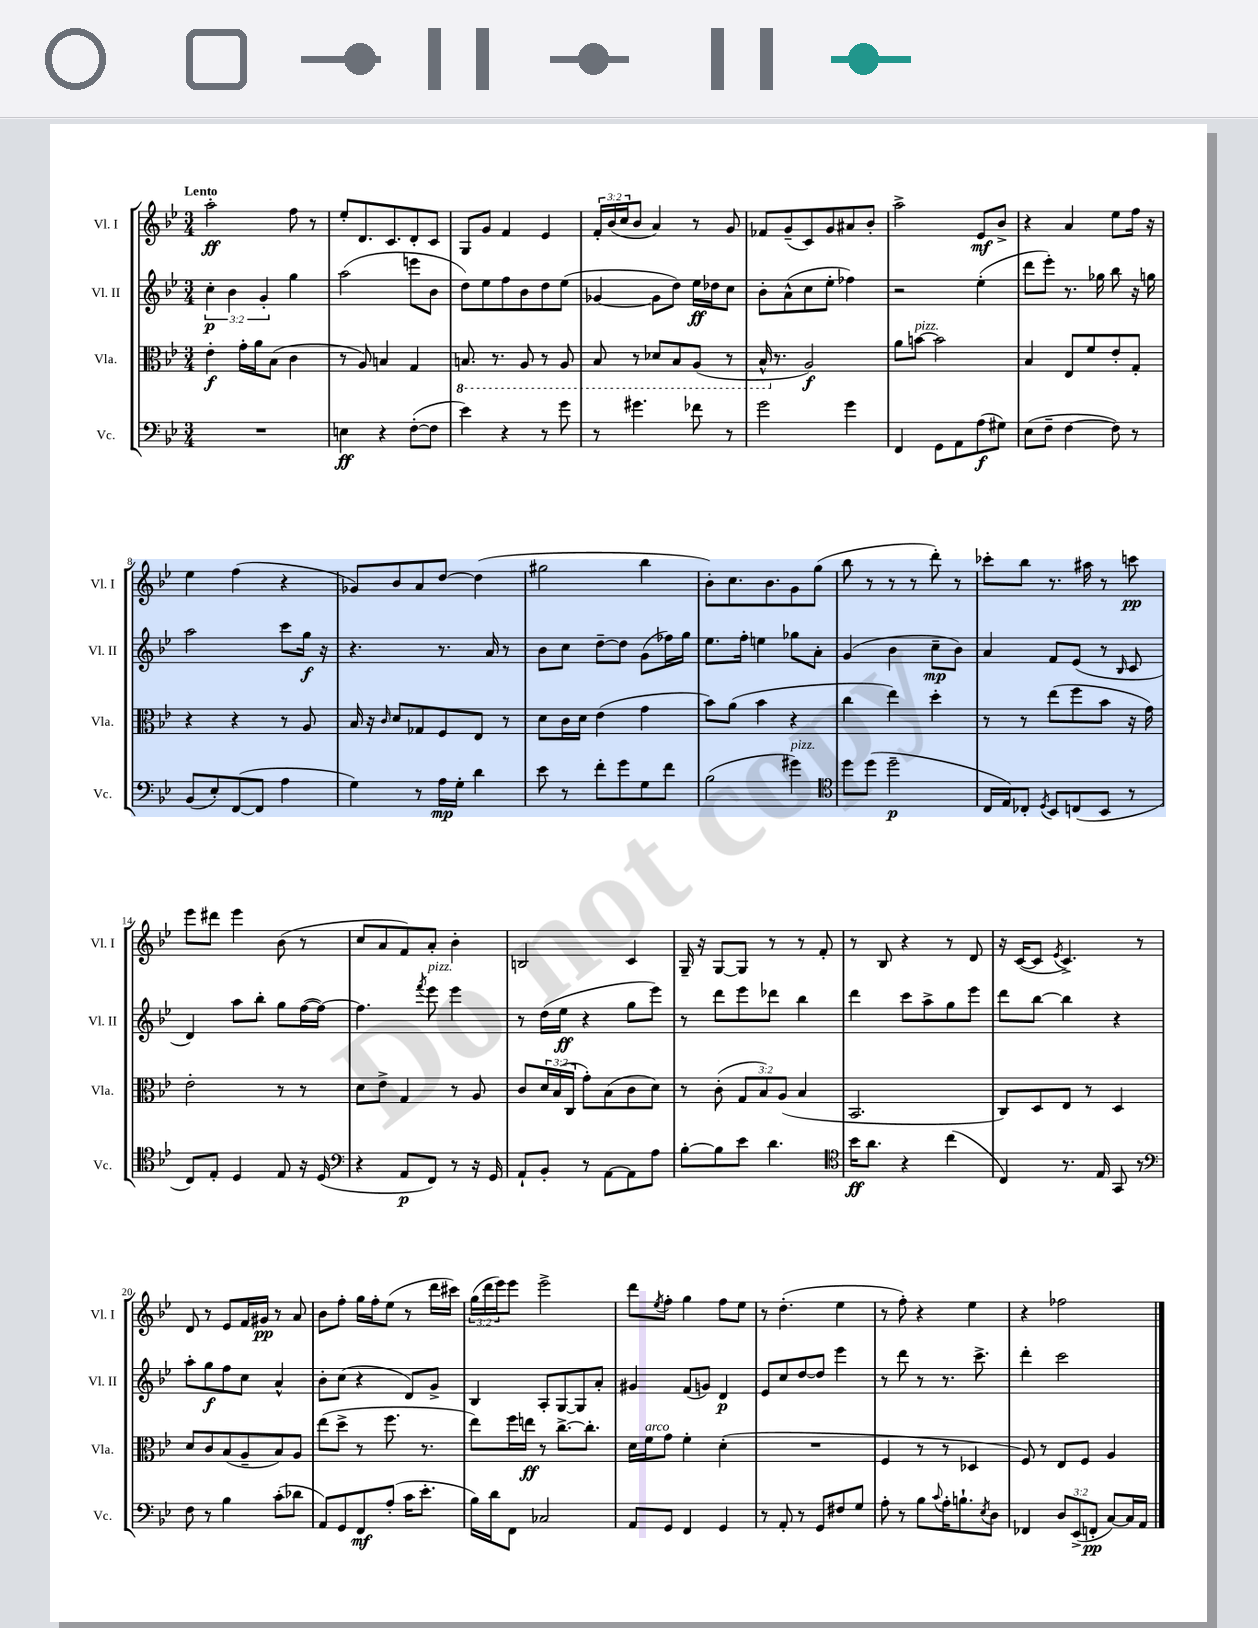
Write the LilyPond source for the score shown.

<<
\new StaffGroup <<
\new Staff = "s0" \with { instrumentName = "Vl. I" shortInstrumentName = "Vl. I" } {
    \clef treble \key bes \major \numericTimeSignature \time 3/4 \override Staff.TupletNumber.text = #tuplet-number::calc-fraction-text \tempo "Lento"
    a''2-.\ff f''8 r8 |
    ees''8-. d'8. c'8. d'8-. c'8 |
    g8 g'8 f'4 ees'4 |
    \tuplet 3/2 { f'16-. bes'16( c''16 } bes'8 a'4) r8 g'8 |
    fes'8 g'8--( c'8) g'8 ais'8 bes'8-. |
    a''2-> ees'8\mf bes'8-> |
    r4 a'4 ees''8 f''16 r16 |
    ees''4 f''4( r4 |
    ges'8) bes'8 a'8 d''8~ d''4( |
    gis''2 bes''4 |
    bes'8-.) c''8. bes'8. g'8 g''8( |
    bes''8 r8 r8 r8 d'''8-.) r8 |
    ces'''8-. bes''8 r8. ais''16 r8 c'''8\pp |
    ees'''8 dis'''8 ees'''4 bes'8( r8 |
    c''8 a'8 f'8) a'8-. bes'4-. |
    b2 c'4 |
    g16-- r16 g8~ g8 r8 r8 f'8-. |
    r8 bes8 r4 r8 d'8 |
    r16 c'16~( c'8 \acciaccatura { ees'8 } c'4.->) r8 |
    d'8 r8 ees'8 f'16 gis'16\pp r8 a'8 |
    bes'8 f''8-. g''16 f''16-. ees''8( r8 d'''16 cis'''16) |
    \tuplet 3/2 { g''16( d'''16 ees'''16) } ees'''8 ees'''2-> |
    d'''8 \acciaccatura { ees''8 } f''8-. g''4 f''8 ees''8 |
    r8 d''4.-.( ees''4 |
    r8 f''8-.) r4 ees''4 |
    r4 fes''2 \bar "|." |
}
\new Staff = "s1" \with { instrumentName = "Vl. II" shortInstrumentName = "Vl. II" } {
    \clef treble \key bes \major \numericTimeSignature \time 3/4 \override Staff.TupletNumber.text = #tuplet-number::calc-fraction-text
    \tuplet 3/2 { c''4-.\p bes'4 g'4-. } g''4 |
    a''2( e'''8 bes'8 |
    d''8) ees''8 f''8 bes'8 d''8 ees''8( |
    ges'4~ ges'8 d''8) ees''16\ff des''16 c''8 |
    bes'8-. a'8-^( c''8 ees''8-. fes''4) |
    r2 ees''4-.( |
    d'''8 ees'''8-.) r8. ges''16 bes''8 r16 g''16 |
    a''2 c'''8 g''16\f r16 |
    r4. r8. a'16 r8 |
    bes'8 c''8 d''8~-- d''8 g'8( fes''16) g''16 |
    ees''8. f''16-. e''4 ges''8 a'8-. |
    g'4( bes'4 c''8--\mp bes'8) |
    a'4 f'8 ees'8( r8 \grace { bes16 } c'8 |
    d'4) a''8 bes''8-. g''8 f''16~( f''16~) |
    f''4. \acciaccatura { f'''8 } ees'''8^\markup { \italic "pizz." } ees'''4 |
    r8 d''16( ees''16\ff r4 g''8 ees'''8) |
    r8 d'''8 ees'''8 des'''8 bes''4 |
    d'''4 c'''8 a''8-> g''8 ees'''8 |
    d'''8 bes''8~ bes''4 r4 |
    a''8-. g''8\f f''8 c''8 a'4-^ |
    bes'8-. c''8( r4 d'8) g'8-> |
    bes4 a8-. g8~ g8 a'8-. |
    gis'4 f'8( g'8) d'4\p |
    ees'8 c''8 d''8~ d''8 ees'''4 |
    r8 d'''8 r8 r8. c'''8.-> |
    d'''4-. c'''2 \bar "|." |
}
\new Staff = "s2" \with { instrumentName = "Vla." shortInstrumentName = "Vla." } {
    \clef alto \key bes \major \numericTimeSignature \time 3/4 \override Staff.TupletNumber.text = #tuplet-number::calc-fraction-text
    ees'4-.\f g'16-. a'16 bes8( c'4 |
    r8 a8) b4 g4 |
    \ottava #-1 b,8. r8. a,8 r8 a,8 |
    bes,8 r8 des8 bes,8 a,8( r8 |
    bes,16-^ \ottava #0 r8. a2\f) |
    a'8 b'8~^\markup { \italic "pizz." } b'2 |
    bes4 ees8 f'8 ees'8-. g8-. |
    r4 r4 r8 a8 |
    bes16 r16 \grace { c'16 } d'8 ges8 f8 ees8 r8 |
    d'8 c'16 d'16 ees'4( g'4 |
    bes'8) a'8( bes'4 r4 |
    c''4 ees''4) d''4-. |
    r8 r8 ees''8( f''8 bes'8 r16 g'16) |
    ees'2-. r8 r8 |
    d'8 ees'8-> g4 r8 a8 |
    c'8 \tuplet 3/2 { d'16 bes16( c16 } g'8-.) bes8( c'8 d'8) |
    r8 c'8-.( \tuplet 3/2 { g8 bes8) a8( } bes4 |
    bes,2. |
    c8) d8 ees8 r8 d4 |
    d'8 c'8 bes8( a8-- bes8) a8 |
    ees''8( d''8-> r8 f''8. r8. |
    ees''8) f''16 e''16\ff r8 c''8.~-> c''8.-. |
    d'16 f'16^\markup { \italic "arco" } g'8 f'4-. d'4-.( |
    R2. |
    f4 r8 r8 des4 |
    f8) r8 ees8 f8 a4 \bar "|." |
}
\new Staff = "s3" \with { instrumentName = "Vc." shortInstrumentName = "Vc." } {
    \clef bass \key bes \major \numericTimeSignature \time 3/4 \override Staff.TupletNumber.text = #tuplet-number::calc-fraction-text
    R2. |
    e4\ff r4 f8~-.( f8 |
    ees'4) r4 r8 g'8 |
    r8 gis'4. fes'8 r8 |
    g'2 g'4 |
    f,4 g,8 a,8 a8\f( gis8) |
    ees8( f8-- f4~ f8) r8 |
    bes,8( ees8-.) f,8~( f,8 a4 |
    g4) r8 a16\mp g16-. d'4 |
    ees'8 r8 f'8-. g'8 g8 f'8 |
    bes2( gis'4^\markup { \italic "pizz." }) |
    \clef tenor d''8 d''8( d''2--\p |
    c16 ees16) ces8-. \acciaccatura { d8 } bes,8 c8( bes,8 r8 |
    c8) ees8-. d4 ees8 r16 d16( |
    \clef bass r4 a,8\p f,8) r8 r16 g,16 |
    a,8-! bes,8-. r8 a,8~ a,8 a8 |
    bes8~-. bes8 ees'8 d'4. |
    \clef tenor bes'16\ff a'8. r4 c''4( |
    c4) r8. ees16 g,8 r8 |
    \clef bass f8 r8 bes4 c'8-.( des'8 |
    a,8) g,8 f,8\mf a8-.( c'16 ees'8.-. |
    bes16) d'16 f,8 ces2 |
    a,8 g,8 f,4 g,4 |
    r8 a,8-. r8 g,8 fis8 g8 |
    a8-. r8 bes8 \appoggiatura { c'8 } a16-. b8.-! \acciaccatura { ees8 } d8 |
    fes,4 \tuplet 3/2 { d8 ees,8->( f,8-.\pp } c8~) c16 a,16 \bar "|." |
}
>>
>>
